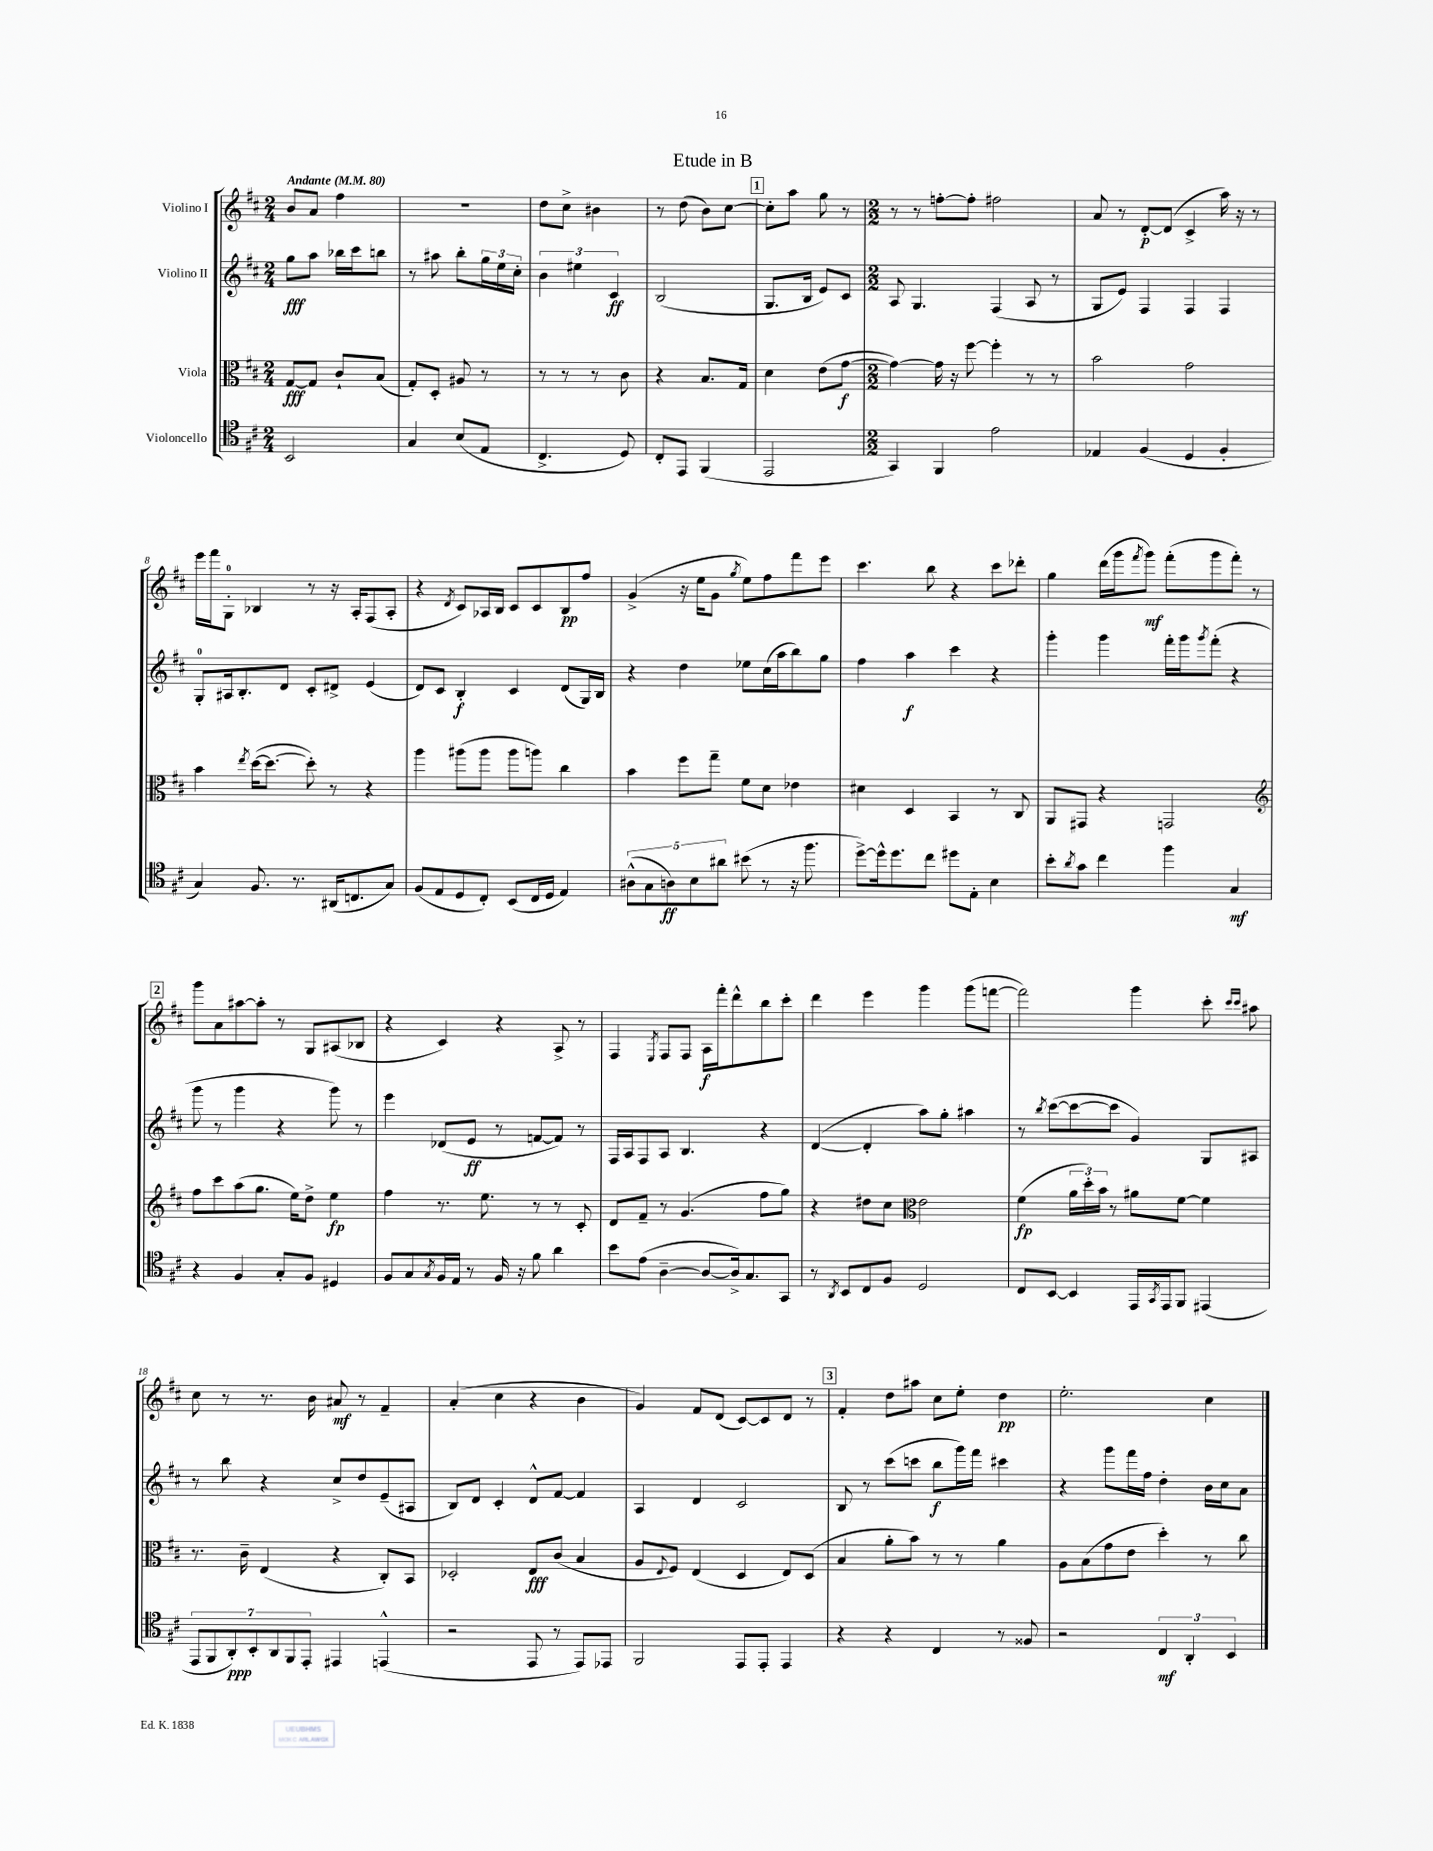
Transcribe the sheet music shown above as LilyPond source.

\header { title = "Etude in B" }
<<
\new StaffGroup <<
\new Staff = "s0" \with { instrumentName = "Violino I" } {
    \clef treble \key d \major \numericTimeSignature \time 2/4 \tempo "Andante" 4 = 80
    b'8 a'8 fis''4 |
    R2 |
    d''8 cis''8-> bis'4 |
    r8 d''8( b'8) cis''8~ |
    \mark \markup { \box "1" } cis''8-. a''8 g''8 r8 |
    \numericTimeSignature \time 2/2 r8 r8 f''8~-. f''8-. fis''2 |
    a'8 r8 d'8~-.\p d'8( cis'4-> a''16) r16 r8 |
    e'''16 fis'''16 g8-0-. bes4 r8 r16 a16-. fis8( a8-. |
    r4 \acciaccatura { d'8 } cis'8) aes16 b16 cis'8 cis'8 b8\pp fis''8 |
    g'4->( r16 e''16 g'8 \acciaccatura { g''8 } e''8) fis''8 fis'''8 e'''8 |
    cis'''4. b''8 r4 cis'''8 des'''8-. |
    g''4 d'''16( g'''16 \acciaccatura { fis'''8 } g'''8\mf) fis'''8-.( g'''8 fis'''8-.) r8 |
    \mark \markup { \box "2" } g'''8 a'8 ais''8~ ais''8-. r8 g8 ais8( bes8 |
    r4 cis'4) r4 a8-> r8 |
    fis4 \acciaccatura { e8 } fis8 fis8 a16\f fis'''16-. d'''8-^ b''8 cis'''8-. |
    d'''4 e'''4 g'''4 g'''8( f'''8~ |
    f'''2) g'''4 cis'''8-. \grace { cis'''16 cis'''16 } ais''8 |
    cis''8 r8 r8. b'16 ais'8\mf r8 fis'4-- |
    a'4-.( cis''4 r4 b'4 |
    g'4) fis'8 d'8( cis'8~) cis'8 d'8 r8 |
    \mark \markup { \box "3" } fis'4-. d''8 ais''8 cis''8 e''8-. d''4\pp |
    e''2.-. cis''4 \bar "|." |
}
\new Staff = "s1" \with { instrumentName = "Violino II" } {
    \clef treble \key d \major \numericTimeSignature \time 2/4
    g''8\fff a''8 bes''16 cis'''16 b''8 |
    r8 ais''8 b''8-. \tuplet 3/2 { g''16 e''16 cis''16-. } |
    \tuplet 3/2 { b'4 eis''4 cis'4\ff } |
    b2( |
    \mark \markup { \box "1" } g8. b16 e'8) cis'8 |
    \numericTimeSignature \time 2/2 a8 g4. fis4( a8 r8 |
    g8 e'8) fis4 fis4 fis4 |
    g8-0-. ais16 b8.-. d'8 cis'8-. dis'8-> e'4( |
    d'8) cis'8 b4-.\f cis'4 d'8( g16) b16 |
    r4 d''4 ees''8 cis''16( a''16 b''8) g''8 |
    fis''4 a''4\f cis'''4 r4 |
    g'''4-. g'''4 fis'''16-. g'''16 \acciaccatura { g'''8 } fis'''8-.( r4 |
    \mark \markup { \box "2" } g'''8 r8 g'''4 r4 g'''8) r8 |
    e'''4 des'8( e'8\ff r8 f'8~ f'8) r8 |
    fis16 a16 fis8 a8 b4. r4 |
    d'4~( d'4-. a''8) g''8-. ais''4 |
    r8 \acciaccatura { b''8 } cis'''8~( cis'''8~ cis'''8 g'4) g8 ais8 |
    r8 b''8 r4 cis''8-> d''8 e'8--( ais8 |
    b8) d'8 cis'4-. d'8-^ fis'8~ fis'4 |
    a4 d'4 cis'2 |
    \mark \markup { \box "3" } b8 r8 cis'''8( c'''8 b''8\f g'''16) fis'''16 cis'''4 |
    r4 g'''8 fis'''16 fis''16 d''4-. b'16 cis''16 a'8 \bar "|." |
}
\new Staff = "s2" \with { instrumentName = "Viola" } {
    \clef alto \key d \major \numericTimeSignature \time 2/4
    g8~\fff g8 cis'8-! b8( |
    g8-.) d8-. ais8 r8 |
    r8 r8 r8 cis'8 |
    r4 b8. g16 |
    \mark \markup { \box "1" } d'4 e'8( g'8~\f |
    \numericTimeSignature \time 2/2 g'4~) g'16 r16 fis''8~ fis''4-. r8 r8 |
    b'2 g'2 |
    b'4 \acciaccatura { e''8 } d''16~( d''8.~ d''8-.) r8 r4 |
    a''4 ais''8( ais''8 ais''8 a''8) cis''4 |
    b'4 fis''8 g''8-- fis'8 d'8 ees'4 |
    dis'4 d4 b,4 r8 cis8 |
    a,8 gis,8 r4 g,2 |
    \mark \markup { \box "2" } \clef treble fis''8 cis'''8 a''8( g''8. e''16) d''8-> e''4\fp |
    fis''4 r8. e''8. r8 r8 cis'8-. |
    d'8 fis'8-- r8 g'4.( fis''8 g''8) |
    r4 dis''8 cis''8 \clef alto e'2 |
    fis'4\fp( \tuplet 3/2 { a'16 d''16-.) b'16 } r8 ais'8 fis'8~ fis'4 |
    r8. cis'16-- e4( r4 cis8-.) b,8 |
    des2-. e8\fff cis'8( b4 |
    a8 \appoggiatura { e8 } fis8) e4( d4 e8) d8( |
    \mark \markup { \box "3" } b4 a'8-. b'8) r8 r8 a'4 |
    a8 b8( g'8 e'8 d''4-.) r8 cis''8 \bar "|." |
}
\new Staff = "s3" \with { instrumentName = "Violoncello" } {
    \clef tenor \key d \major \numericTimeSignature \time 2/4
    b,2 |
    g4 b8( e8 |
    cis4.-> d8) |
    cis8-. e,8 fis,4( |
    \mark \markup { \box "1" } e,2 |
    \numericTimeSignature \time 2/2 g,4) fis,4 e'2 |
    ees4 fis4( d4 fis4-. |
    g4) fis8. r8. ais,16( c8. g8) |
    fis8( e8 d8 cis8-.) b,8( cis16 d16 e4) |
    \tuplet 5/4 { ais8-^( g8 a8\ff) b8 ais'8 } bis'8( r8 r16 fis''8. |
    d''8~->) d''16-^ d''8. cis''8 dis''8 e8-. b4 |
    b'8-. \acciaccatura { a'8 } g'8 cis''4 fis''4 g4\mf |
    \mark \markup { \box "2" } r4 fis4 g8-. fis8 dis4 |
    fis8 g8 \acciaccatura { g8 } fis16 e16 r8 fis16 r16 fis'8 a'4 |
    b'8 e'8( a4~-- a8~ a16->) g8. g,8 |
    r8 \acciaccatura { a,8 } b,8 cis8 fis8 d2 |
    cis8 b,8~ b,4 e,16 \acciaccatura { g,8 } e,16 fis,8 eis,4( |
    \tuplet 7/4 { e,8 fis,8 a,8-.\ppp) b,8-. a,8 fis,8 e,8-. } eis,4 e,4-^( |
    r2 e,8 r8 e,8) ees,8 |
    fis,2 e,8 e,8-. e,4 |
    \mark \markup { \box "3" } r4 r4 cis4 r8 fisis8 |
    r2 \tuplet 3/2 { cis4\mf a,4-. b,4 } \bar "|." |
}
>>
>>
